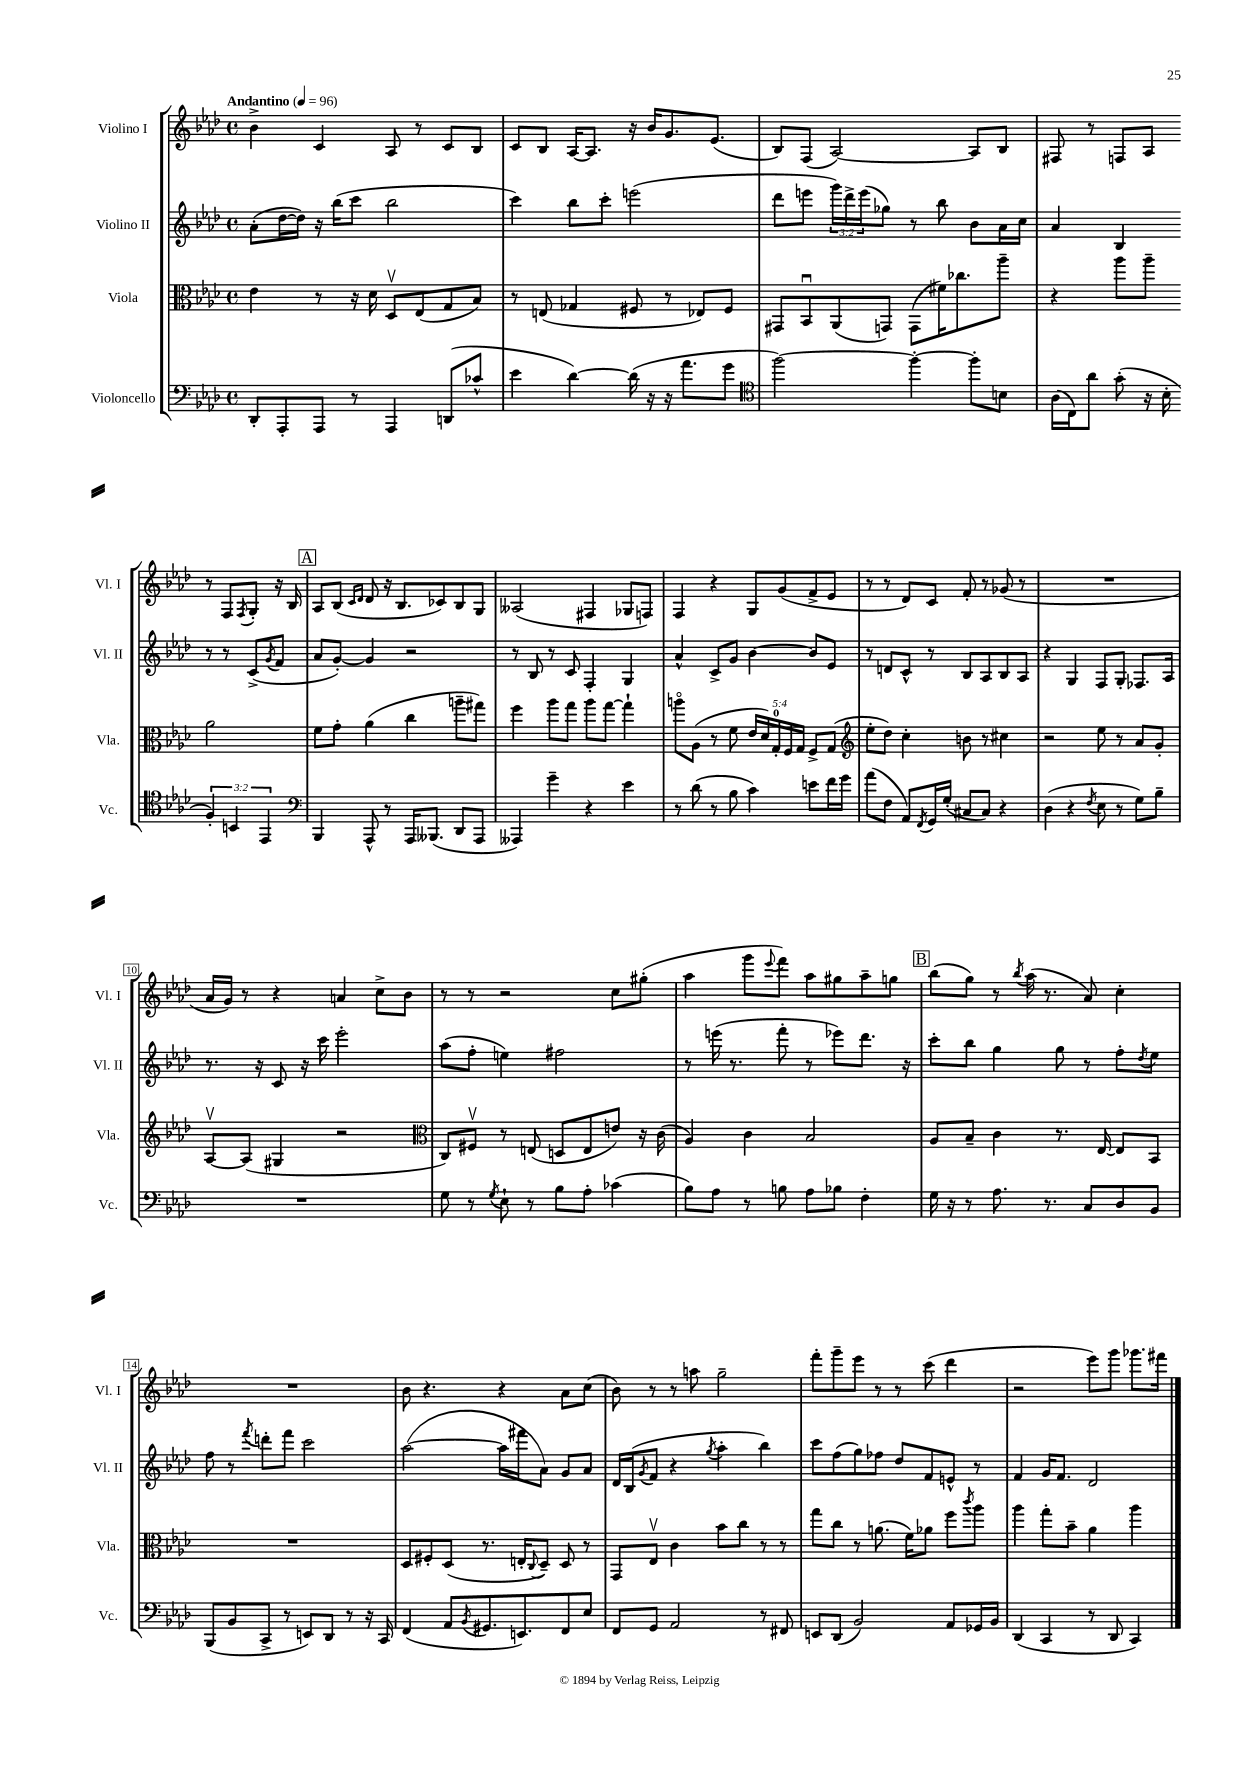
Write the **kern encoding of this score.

**kern	**kern	**kern	**kern
*staff4	*staff3	*staff2	*staff1
*clefF4	*clefC3	*clefG2	*clefG2
*k[b-e-a-d-]	*k[b-e-a-d-]	*k[b-e-a-d-]	*k[b-e-a-d-]
*M4/4	*M4/4	*M4/4	*M4/4
*met(c)	*met(c)	*met(c)	*met(c)
*MM96	*MM96	*MM96	*MM96
8DD-'/L	4e-\	(8a-'\L	4b-^\
8AAA-'/	.	[16dd-\L	.
.	.	16dd-\]JJ)	.
8AAA-/J	8r	16r	4c/
.	.	(16bb-\LK	.
8r	16r	8ccc\J	.
.	16d-\	.	.
4AAA-/	8D-v/L	2bb-\	8A-/
.	(8E-/	.	8r
(8DD/L	8G/	.	8c/L
8c-^^/J	8B-/J)	.	8B-/J
=	=	=	=
4e-\	8r	4ccc\)	8c/L
.	(8E/	.	8B-/J
[4d-\)	4G-/	8bb-\L	[16A-/LK
.	.	.	8.A-/]J
.	.	8ccc'\J	.
(16d-\]	8F#/	(2eee\	16r
16r	.	.	16b-/LK
16r	8r	.	8.g/
8.a-\L	.	.	.
.	8E-/L)	.	.
.	.	.	(8.e-/J
8g\J	8F#/J	.	.
=	=	=	=
*clefC4	*	*	*
[2ff\)	8GG#/L	8ddd-\L	8B-/L)
.	8BB-u/	8eee\J	(8F/J
.	(8AA-/	24ggg\LL)	[2A-/)
.	.	24ddd-^\	.
.	.	(24eee\J	.
.	8GG/J)	8gg-\J)	.
4ff'\_	(8GG\L	8r	.
.	16f#\K)	8bb-\	.
.	8.cc-\	.	.
8ff'\]L	.	8b-\L	8A-/]L
8B\J	8aa-~\J	16a-\L	8B-/J
.	.	16cc\JJ	.
=	=	=	=
(16A-\LL	4r	4a-/	8F#/
16C\J)	.	.	.
8a-\J	.	.	8r
(8g'\	8aa-\L	4B-/	8F/L
16r	8aa-~\J	.	8A-/J
16B-'\	.	.	.
6F'/)	2a-\	8r	8r
.	.	8r	8F/L
6BB/	.	.	.
.	.	.	8qF/
.	.	(8c^/L	8G'/J
6EE-/	.	.	.
.	.	8qg/	.
.	.	8f/J	16r
.	.	.	16B-/
=	=	=	=
*clefF4	*	*	*
4BBB-/	8f\L	8a-/L	8A-/L
.	8g'\J	[8g'/J)	(8B-/J
.	.	.	16qqc/LL
.	.	.	16qqd-/JJ
8AAA-^^/	(4a-\	4g/]	8d-/
8r	.	.	16r
.	.	.	8.B-/L
16AAA-/LK	4cc\	2r	.
(8.BBB--/J	.	.	.
.	.	.	8c-/)
8DD-/L	8aa~\L	.	8B-/
8AAA-/J	8gg#\J)	.	8G/J
=	=	=	=
4AAA--/)	4ff\	8r	(2A--/
.	.	8B-/	.
4g~\	8aa-\L	8r	.
.	8gg\J	8c/	.
4r	8aa-\L	4F'/	4F#/
.	[8gg\J	.	.
4e-\	4gg`\]	4G/	8G-/L
.	.	.	8F/J)
=	=	=	=
8r	8aao\L	4a-^^/	4F/
(8d-\	(8A-\J	.	.
8r	8r	8c^/L	4r
8B-\	8f\	8g/J	.
4c\)	20e-/LL	[4b-\	8G/L
.	20d-/)	.	.
.	20G'/	.	.
.	.	.	(8g/
.	20F/	.	.
.	20G/JJ	.	.
8e\L	8F^/L	8b-/]L	8f^/
16f\L	(8G/J	8e-/J	8e-/J
16g\JJ	.	.	.
=	=	=	=
*	*clefG2	*	*
(8a-\L	8ee-'\L	8r	8r
8F\J	8dd-\J)	8d/L	8r
8AA-/L)	4cc'\	8c^^/J	8d-/L)
8qFF/	.	.	.
16GG/L	.	8r	8c/J
(16G'/JJ	.	.	.
8C#/L	8b\	8B-/L	8f'/
8C#/J)	8r	8A-/	8r
4r	4cc#\	8B-/	(8g-/
.	.	8A-/J	8r
=	=	=	=
(4D-\	2r	4r	1r
4r	.	4G/	.
8qF/	.	.	.
8E-\	8ee-\	8F/L	.
8r	8r	8G'/J	.
8G\L)	8a-/L	8.F-/L	.
8B-~\J	8g'/J	.	.
.	.	16A-/Jk	.
=	=	=	=
1r	[8A-v/L	8.r	16a-/LL
.	.	.	16g/JJ)
.	(8A-/]J	.	8r
.	.	16r	.
.	4G#/	8c/	4r
.	.	16r	.
.	.	16ccc\	.
.	2r	2eee-'\	4a/
.	.	.	8cc^\L
.	.	.	8b-\J
=	=	=	=
*	*clefC3	*	*
8G\	8C/L)	(8aa-\L	8r
8r	8F#v/J	8ff'\J	8r
8qG/	.	.	.
8E-`\	8r	4ee\)	2r
8r	(8E/	.	.
8B-\L	8D/L	2ff#\	.
8A-'\J	8E/	.	.
(4c-\	8e/J)	.	8cc\L
.	16r	.	(8gg#'\J
.	(16c\	.	.
=	=	=	=
8B-\L)	4A-/)	8r	4aa-\
8A-\J	.	(16eee\	.
.	.	8.r	.
8r	4c\	.	8ggg\L
.	.	.	8qqeee-/
8B\	.	8fff'\	8fff\J)
8A-\L	2B-/	8r	8aa-\L
8B-\J	.	8eee-\L)	8gg#\
4F'\	.	8.ddd-\J	8aa-~\
.	.	.	8gg\J
.	.	16r	.
=	=	=	=
16G\	8A-/L	8ccc'\L	(8bb-\L
16r	.	.	.
8r	8B-~/J	8bb-\J	8gg\J)
8.A-\	4c\	4gg\	8r
.	.	.	8qbb-/
.	.	.	(16aa-\
8.r	.	.	8.r
.	8.r	8gg\	.
8C/L	.	8r	8a-/)
.	[16E-/	.	.
8D-/	8E-/]L	8ff'\L	4cc'\
.	.	8qdd-/	.
8BB-/J	8BB-/J	8ee-\J	.
=	=	=	=
(8BBB-/L	1r	8ff\	1r
8BB-/	.	8r	.
.	.	8qfff/	.
8CC^/J	.	8ddd'\L	.
8r	.	8fff\J	.
8EE/L)	.	2ccc\	.
8DD-/J	.	.	.
8r	.	.	.
16r	.	.	.
16CC/	.	.	.
=	=	=	=
(4FF/	8D-/L	([2aa-\	8b-\
.	8F#'/	.	4.r
8AA-/L	(8D-/J	.	.
8qBB-/	.	.	.
8.GG#/	8.r	.	.
.	.	16aa-\]LL	4r
8.EE/)	16E'/LK	16fff#\J	.
.	8qqC/	.	.
.	8D-~/J)	8a-\J)	.
8FF/	8D-/	8g/L	8a-\L
8E-/J	8r	8a-/J	(8cc\J
=	=	=	=
8FF/L	8GG/L	16d-/LL	8b-\)
.	.	(16B-/J	.
.	.	8qg/	.
8GG/J	8E-v/J	8f/J	8r
2AA-/	4c\	4r	8r
.	.	.	8aa\
.	.	8qgg/	.
.	8b-\L	4aa-'\	2gg~\
.	8cc\J	.	.
8r	8r	4bb-\)	.
8FF#/	8r	.	.
=	=	=	=
8EE/L	8gg\L	8ccc\L	8fff'\L
(8DD-/J	8cc\J	(8ff\	8ggg~\
2BB-/)	8r	8gg\)	8eee-\J
.	(8.a\	8ff-\J	8r
.	.	8dd-/L	8r
.	16f\LK)	.	.
.	8a-\J	8f/	(8ccc\
8AA-/L	8ff\L	8e^^/J	4ddd-\
.	8qccc/	.	.
16GG-/L	8aa-\J	8r	.
16BB-/JJ	.	.	.
=	=	=	=
(4DD-/	4aa-\	4f/	2r
4CC/	8gg'\L	16g/LK	.
.	.	8.f/J	.
.	8b-~\J	.	.
8r	4a-\	2d-/	8eee-\L)
8DD-/	.	.	8ggg\J
4CC/)	4aa-\	.	8.ggg-\L
.	.	.	16fff#\Jk
==	==	==	==
*-	*-	*-	*-
